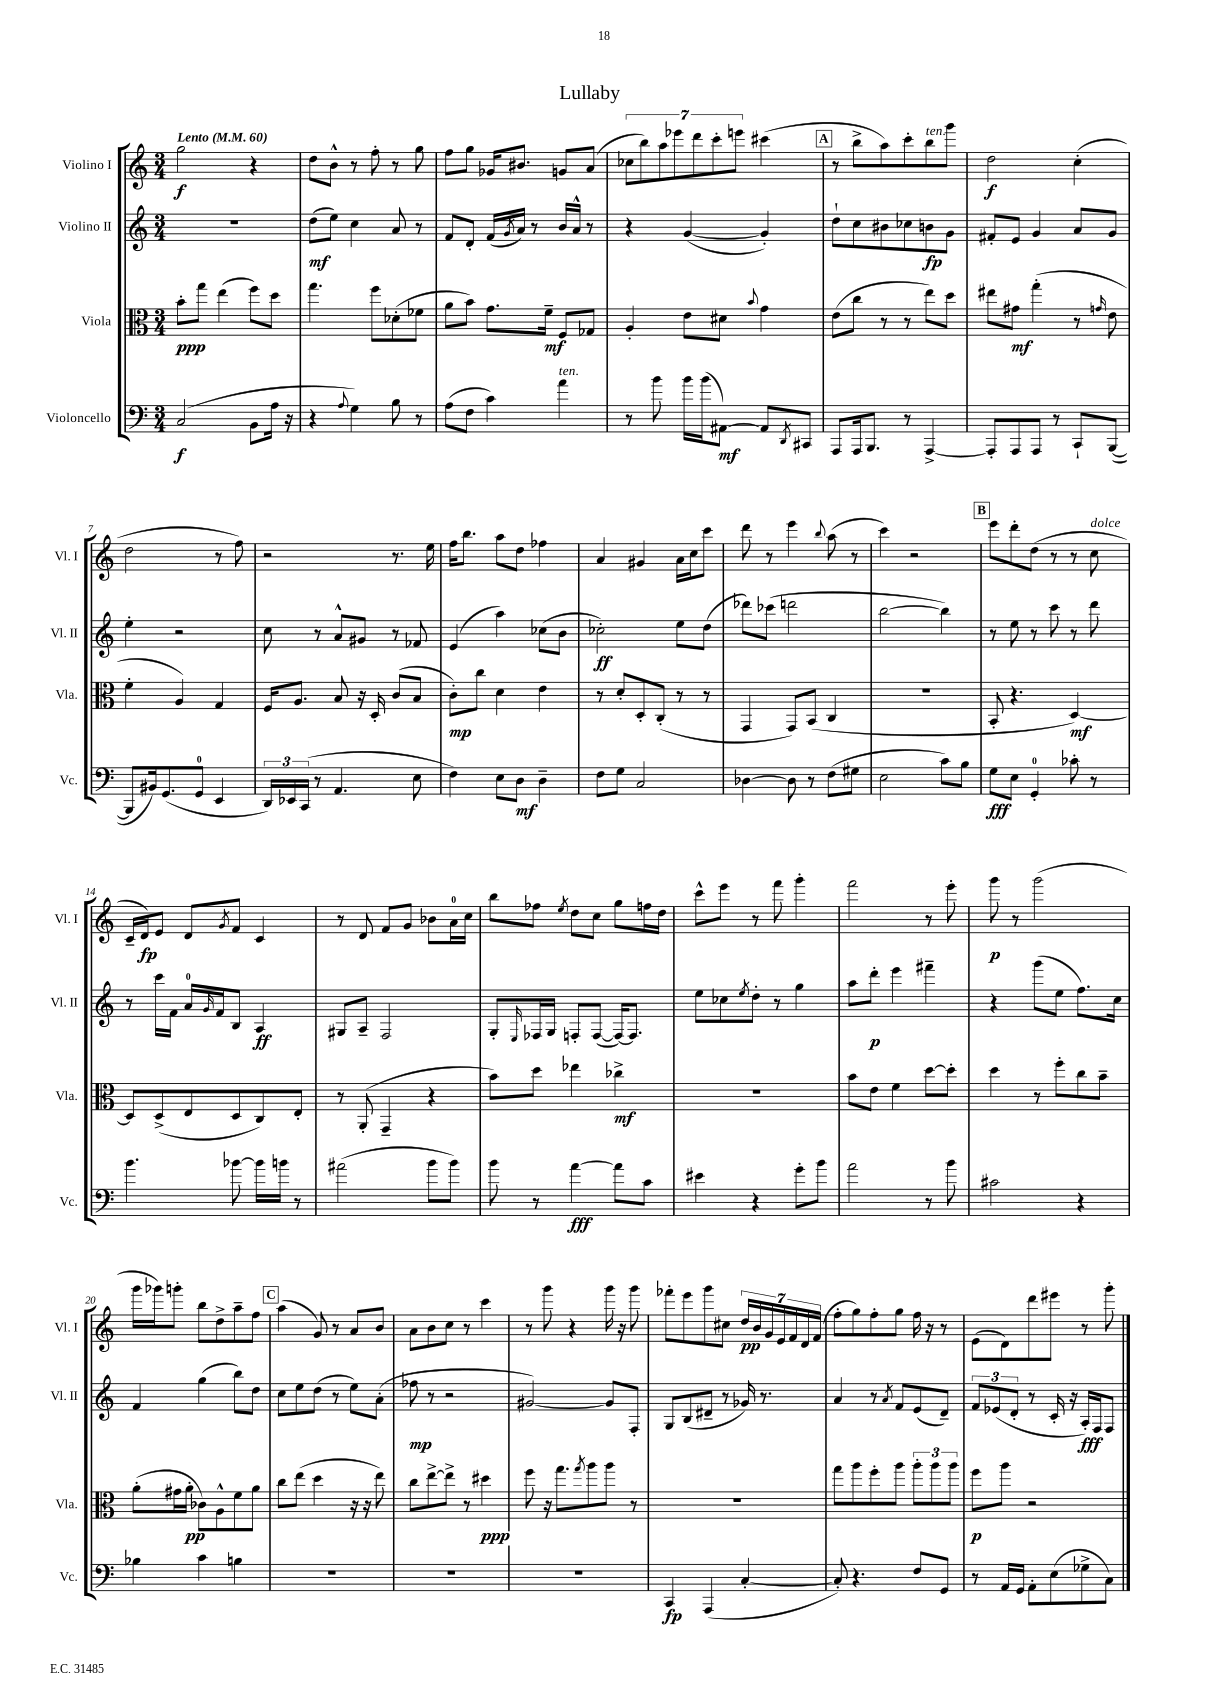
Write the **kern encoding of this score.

**kern	**kern	**kern	**kern
*staff4	*staff3	*staff2	*staff1
*clefF4	*clefC3	*clefG2	*clefG2
*k[]	*k[]	*k[]	*k[]
*M3/4	*M3/4	*M3/4	*M3/4
*MM60	*MM60	*MM60	*MM60
(2C	8b'	2.r	2gg
.	8gg	.	.
.	(4ee	.	.
8BB	8ff)	.	4r
16A	8dd	.	.
16r	.	.	.
=	=	=	=
4r	4.gg	(8dd	8dd
.	.	8ee)	8b^^
8qqA	.	.	.
4G)	.	4cc	8r
.	8ff	.	8ff'
8B	(8d-'	8a	8r
8r	8f-	8r	8gg
=	=	=	=
(8A	8a	8f	8ff
8F	8b)	8d'	8gg
4c)	8.g	(16f	16g-
.	.	8qg	.
.	.	16a)	8.b#
.	.	8r	.
.	16f~	.	.
4a	8F	16b	8g
.	.	16a^^	.
.	8G-	8r	(8a
=	=	=	=
8r	4A'	4r	14cc-
.	.	.	14bb)
8b	.	.	.
.	.	.	14aa
.	.	.	14eee-
16b	8e	([4g	.
.	.	.	14ddd
(16b	.	.	.
.	.	.	14ccc'
[8AA#)	8d#	.	.
.	.	.	14eee
.	8qqb	.	.
8AA#]	4g	4g'])	(4ccc#
8qDD	.	.	.
8CC#	.	.	.
=	=	=	=
8AAA	(8e	8dd`	8r
16AAA	8cc	8cc	8bb^
8.BBB	.	.	.
.	8r	8b#	8aa)
8r	8r	8cc-	8ccc'
[4AAA^	8ee)	8b	8bb
.	8dd	8g	8ggg
=	=	=	=
8AAA']	8ee#	8f#'	2dd
8AAA	8g#	8e	.
8AAA	(4gg'	4g	.
8r	.	.	.
8CC`	8r	8a	(4cc'
.	16qqg	.	.
([8BBB	8e	8g	.
=	=	=	=
8BBB]	4f'	4ee'	2dd
16BB#)	.	.	.
(8.GG	.	.	.
.	4A)	2r	.
8GG	.	.	.
4EE	4G	.	8r
.	.	.	8ff)
=	=	=	=
24DD)	16F	8cc	2r
24EE-	.	.	.
.	8.A	.	.
(24CC	.	.	.
8r	.	8r	.
4.AA	8B	8a^^	.
.	16r	8g#	.
.	16D'	.	.
.	(8c	8r	8.r
8E	8B	8f-	.
.	.	.	16ee
=	=	=	=
4F)	8c')	(4e	16ff
.	.	.	8.bb
.	8cc	.	.
8E	4d	4aa)	8aa
8D	.	.	8dd
4D~	4e	(8cc-	4ff-
.	.	8b	.
=	=	=	=
8F	8r	2cc-')	4a
8G	8d'	.	.
2C	8D'	.	4g#
.	(8C'	.	.
.	8r	8ee	16a
.	.	.	16cc
.	8r	(8dd	8ccc
=	=	=	=
[4D-	4GG	8ddd-)	8ddd
.	.	(8ccc-	8r
8D-]	8GG)	2ddd	4eee
8r	(8BB	.	.
.	.	.	8qqbb
(8F	4C	.	(8aa
8G#	.	.	8r
=	=	=	=
2E	2.r	[2bb	4ccc)
.	.	.	2r
8c)	.	4bb])	.
8B	.	.	.
=	=	=	=
8G	8BB'	8r	8eee
8E	4.r	8ee	8ddd'
4GG'	.	8r	(8dd
.	.	8ccc	8r
8c-'	[4D)	8r	8r
8r	.	8ddd	8cc
=	=	=	=
4.b	8D]	8r	16c~
.	.	.	16d)
.	(8D^	16ccc	8e
.	.	16f	.
.	8E	16a	8d
.	.	16qqg	.
.	.	16f	.
.	.	.	8qg
[8b-	8D	8B	8f
16b-]	8C)	4A	4c
16b	.	.	.
8r	8E'	.	.
=	=	=	=
(2a#	8r	8G#	8r
.	(8AA'	8A~	8d
.	4GG~	2F	8f
.	.	.	8g
8b	4r	.	8b-
8b)	.	.	16a
.	.	.	16cc
=	=	=	=
8b	8b)	8G'	8bb
.	.	16qqE	.
8r	8dd	16F-	8ff-
.	.	16G	.
.	.	.	8qee
[4a	4ee-	8F'	8dd
.	.	([8F	8cc
8a]	4cc-^	16F_)	8gg
.	.	8.F]	.
8c	.	.	16ff
.	.	.	16dd
=	=	=	=
4e#	2.r	8ee	8ccc^^
.	.	8cc-	8eee
.	.	8qee	.
4r	.	8dd'	8r
.	.	8r	8fff
8g'	.	4gg	4ggg'
8b	.	.	.
=	=	=	=
2a	8b	8aa	2fff
.	8e	8ddd'	.
.	4f	4eee	.
8r	[8dd	4fff#~	8r
8b	8dd']	.	8eee'
=	=	=	=
2c#	4dd	4r	8ggg
.	.	.	8r
.	8r	(8ggg	(2ggg
.	8ff'	8ee	.
4r	8cc	8.ff)	.
.	8b~	.	.
.	.	16cc	.
=	=	=	=
4B-	(8a'	4f	16ggg
.	.	.	16ggg-)
.	16g#	.	8ggg'
.	16a'	.	.
4c	8c-)	(4gg	8bb
.	8A^^	.	8dd^
4B	8f	8bb)	8aa~
.	8a	8dd	8ff
=	=	=	=
2.r	8cc	8cc	(4aa
.	(8ee	8ee	.
.	4dd	(8dd	8g)
.	.	8r	8r
.	16r	8ee)	8a
.	16r	.	.
.	8ee)	(8a'	8b
=	=	=	=
2.r	8cc	8ff-	8a
.	[8ee^	8r	8b
.	8ee^]	2r	8cc
.	8r	.	8r
.	4dd#	.	4ccc
=	=	=	=
2.r	8ff	[2g#)	8r
.	16r	.	8ggg
.	8.gg	.	.
.	.	.	4r
.	8qgg	.	.
.	8aa	.	.
.	8aa	8g#]	16ggg
.	.	.	16r
.	8r	8F'	8ggg
=	=	=	=
4CC	2.r	8G	8fff-'
.	.	(8B	8eee
(4AAA	.	8d#~	8ggg
.	.	8r	8cc#
[4C'	.	16g-)	28dd
.	.	.	28b
.	.	8.r	.
.	.	.	28g
.	.	.	28e
.	.	.	28f
.	.	.	28d
.	.	.	(28f
=	=	=	=
8C'])	8gg	4a	8ff'
4.r	8aa	.	8gg)
.	8ff'	8r	8ff'
.	.	8qa	.
.	8aa	8f	8gg
8F	12aa'	(8e	16ff
.	.	.	16r
.	12aa	.	.
8GG	.	8d~)	8r
.	12aa	.	.
=	=	=	=
8r	8ff	12f	(8e
.	.	(12e-	.
16AA	8aa	.	8d)
.	.	12d'	.
16GG	.	.	.
8AA'	2r	8r	8ddd
(8E	.	16c'	8eee#
.	.	16r	.
8G-^	.	16A')	8r
.	.	16F	.
8C)	.	8F	8ggg'
==	==	==	==
*-	*-	*-	*-
